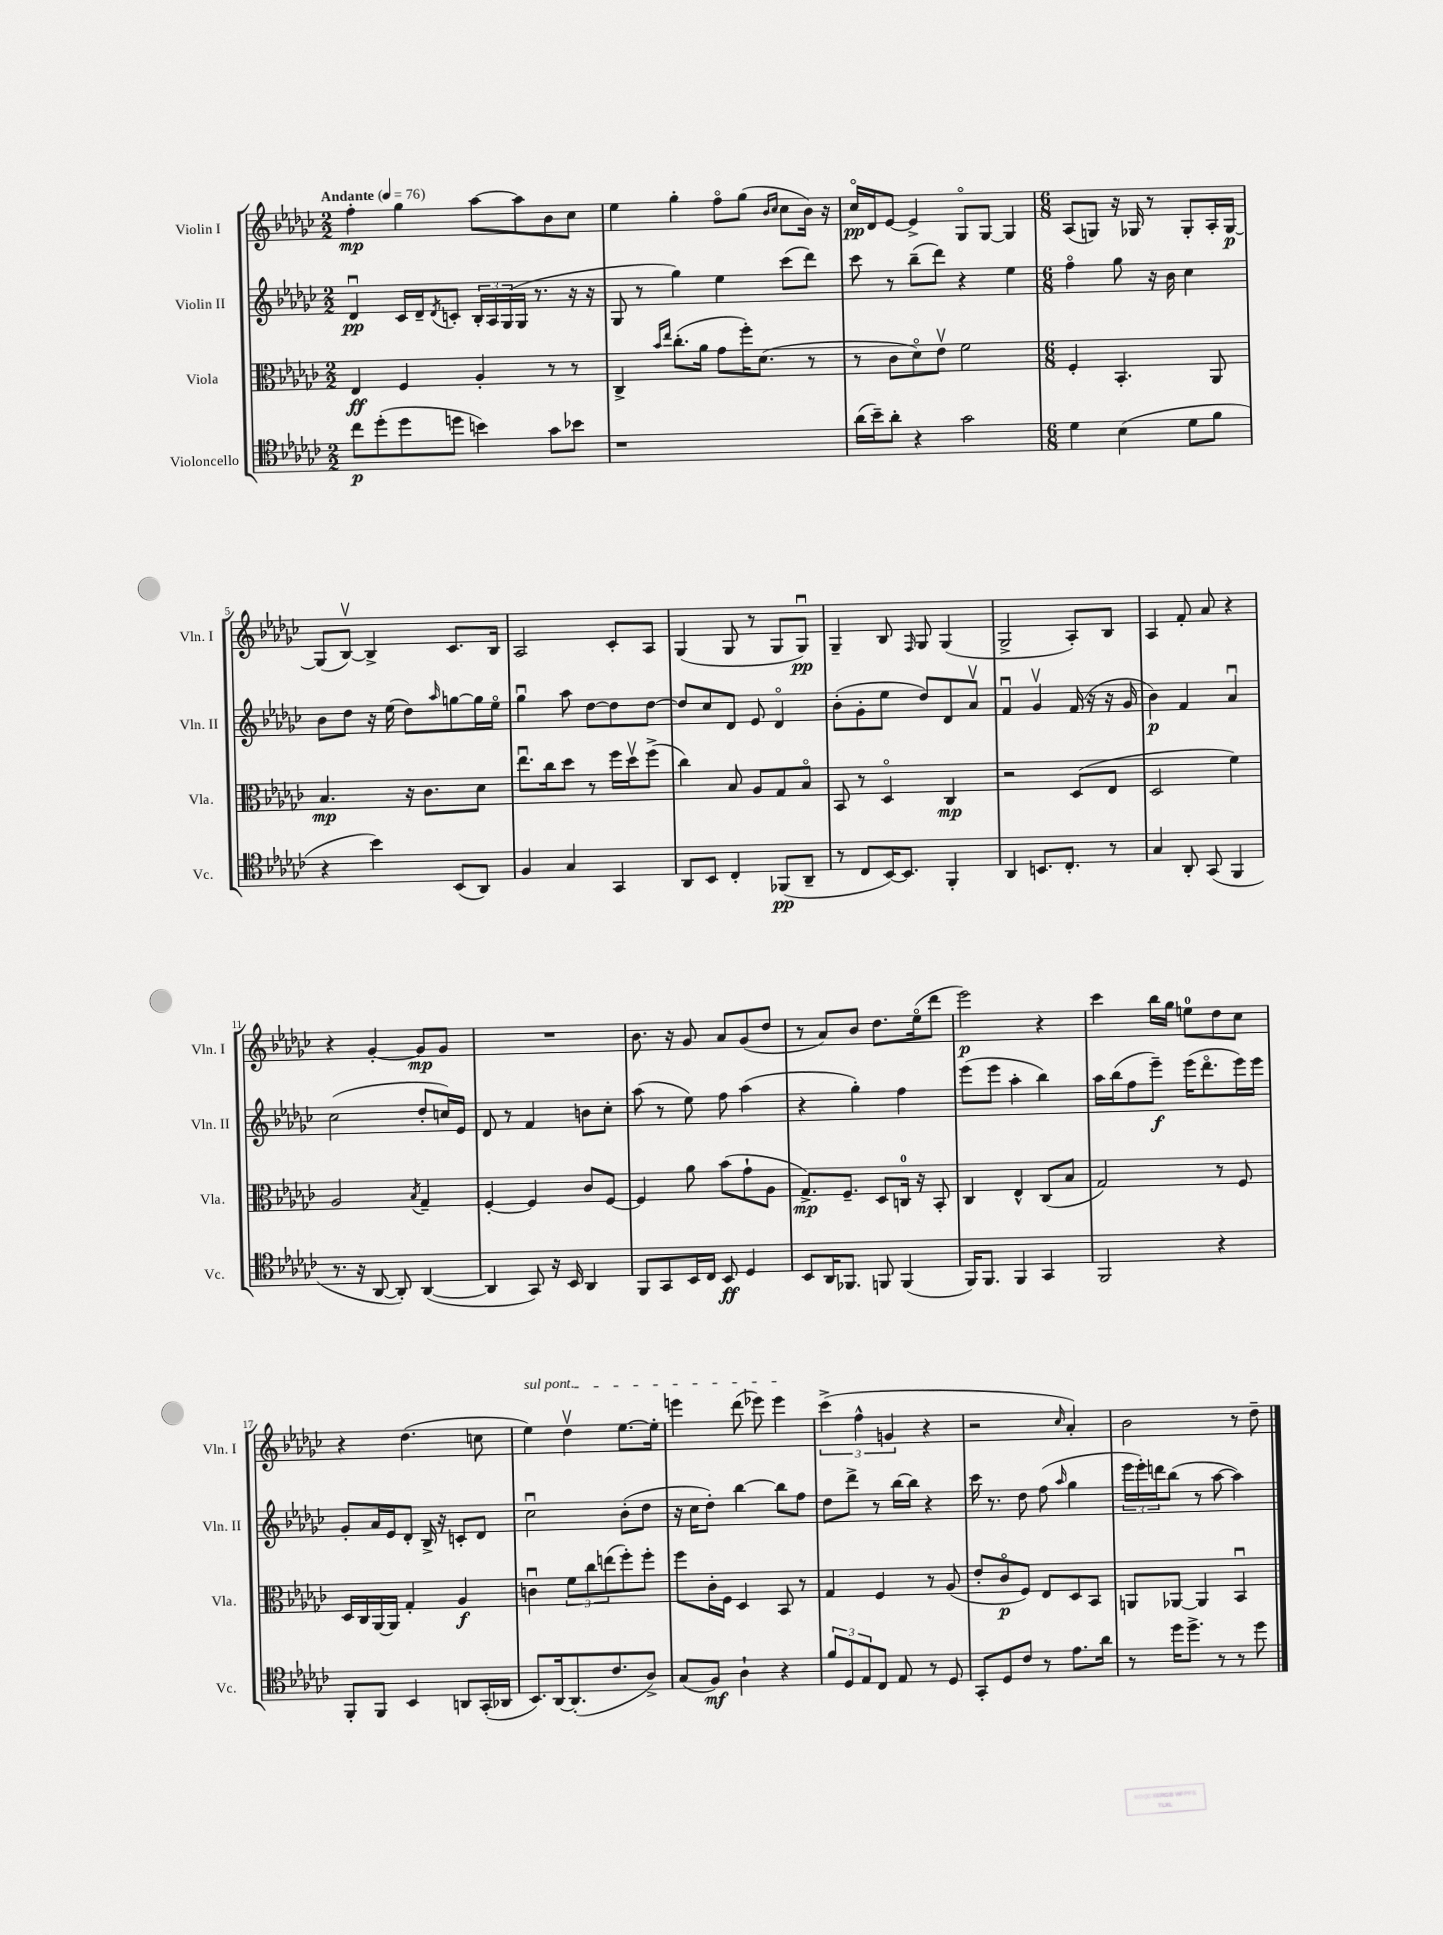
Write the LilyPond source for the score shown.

<<
\new StaffGroup <<
\new Staff = "s0" \with { instrumentName = "Violin I" shortInstrumentName = "Vln. I" } {
    \clef treble \key ges \major \numericTimeSignature \time 2/2 \tempo "Andante" 4 = 76
    f''4-.\mp ges''4 aes''8~ aes''8 bes'8 ces''8 |
    ees''4 ges''4-. f''8\flageolet ges''8( \grace { bes'16 ces''16 } ces''8 bes'16) r16 |
    ces''16\flageolet\pp des'16 ees'8~ ees'4-> ges8\flageolet ges8~ ges4 |
    \numericTimeSignature \time 6/8 aes8( g8) r16 ges16 r8 ges8-. aes16-. ges16~\p |
    ges8( bes8~\upbow) bes4-> ces'8. bes16 |
    aes2 ces'8-. aes8 |
    ges4( ges8 r8 ges8 ges8\downbow\pp) |
    ges4-- bes8 \grace { f16 } ges8 ges4( |
    ges2-> aes8-.) bes8 |
    aes4 f'8-. aes'8 r4 |
    r4 ges'4~-. ges'8\mp ges'8 |
    R2. |
    bes'8. r16 ges'8 aes'8 ges'8( des''8 |
    r8 aes'8) bes'8 des''8. ees''16\flageolet( des'''8 |
    ees'''2\p) r4 |
    ces'''4 bes''16 ges''16 e''8-0 des''8 ces''8 |
    r4 des''4.( c''8 |
    \once \override TextSpanner.bound-details.left.text = \markup { \italic "sul pont." } ees''4\startTextSpan) des''4\upbow ees''8.~ ees''16-. |
    e'''4 des'''8( ees'''8) ees'''4\stopTextSpan |
    \tuplet 3/2 { ces'''4->( f''4-^ g'4 } r4 |
    r2 \grace { ces''16 } aes'4-.) |
    bes'2 r8 des''8-- \bar "|." |
}
\new Staff = "s1" \with { instrumentName = "Violin II" shortInstrumentName = "Vln. II" } {
    \clef treble \key ges \major \numericTimeSignature \time 2/2
    des'4\downbow\pp ces'16 des'16-- \acciaccatura { des'8 } c'8-. \tuplet 3/2 { bes16-. aes16 ges16( } ges16 r8. r16 r16 |
    ges8 r8 ges''4) ees''4 ces'''8( des'''8) |
    ces'''8 r8 bes''8--( des'''8) r4 ees''4 |
    \numericTimeSignature \time 6/8 f''4\flageolet ges''8 r16 bes'16 ces''4 |
    bes'8 des''8 r16 ees''16( des''8) \grace { aes''16 } g''8~ g''16 ees''16\flageolet |
    ges''4\downbow aes''8 des''8~ des''8 des''8~ |
    des''8 ces''8 des'8 ees'8 des'4\flageolet |
    bes'8-.( ges'8-. ees''8 des''8) des'8 aes'8\upbow |
    f'4\downbow ges'4\upbow f'16( r16 r16 ges'16 |
    bes'4\p) f'4 aes'4\downbow |
    ces''2( des''8-. c''16) ees'16 |
    des'8 r8 f'4 b'8 ces''8-. |
    aes''8( r8 ees''8) f''8 aes''4( |
    r4 ges''4-.) f''4 |
    ees'''8( ees'''8 aes''4-. bes''4) |
    aes''16 bes''16( f''8 ees'''8--\f) ees'''16( des'''8.\flageolet ees'''16) ees'''16 |
    ges'8-. aes'16 ees'16 des'8-. bes16-> r16 c'8-. des'8 |
    ces''2\downbow bes'8-.( des''8 |
    r16 ces''16 des''8-.) bes''4~ bes''8 f''8 |
    des''8 des'''8-> r8 bes''16~ bes''16 r4 |
    ces'''16 r8. des''8 f''8( \grace { aes''16 } ges''4 |
    \tuplet 3/2 { ees'''16 ees'''16-.) d'''16 } bes''8( r8 aes''8~ aes''4) \bar "|." |
}
\new Staff = "s2" \with { instrumentName = "Viola" shortInstrumentName = "Vla." } {
    \clef alto \key ges \major \numericTimeSignature \time 2/2
    ees4\ff f4 aes4-. r8 r8 |
    ces4-> \grace { bes'16 ees''16 } ces''8.-.( aes'16 ges'8 f''16-.) des'8.( r8 |
    r8 ces'8 des'8\flageolet) ees'8\upbow f'2 |
    \numericTimeSignature \time 6/8 f4-. bes,4.-. aes,8 |
    bes4.\mp r16 ces'8. des'8 |
    ees''8.\downbow ces''16 des''8 r8 f''16 des''16\upbow f''8->( |
    ces''4) bes8 aes8 ges8 bes8\flageolet |
    bes,8 r8 des4\flageolet ces4\mp |
    r2 des8( ees8 |
    des2 f'4) |
    aes2 \acciaccatura { bes8 } ges4-- |
    f4~-. f4 ces'8 f8~ |
    f4 aes'8 bes'8( ges'8-! aes8 |
    ges8.->\mp) f8.-- des8 c16-0 r16 bes,8-. |
    ces4 ees4-^ ces8( bes8 |
    ges2) r8 f8 |
    des16 ces16 aes,16~ aes,16 ges4-. aes4\f |
    c'4\downbow \tuplet 3/2 { f'8 ces''8 e''8( } f''8-.) f''8-. |
    f''8 ces'16-. f16 des4 bes,8 r8 |
    ges4 f4 r8 aes8( |
    ees'8-. ces'8\flageolet\p f8) ees8 des8 bes,8 |
    a,8 aes,8~ aes,4 bes,4\downbow \bar "|." |
}
\new Staff = "s3" \with { instrumentName = "Violoncello" shortInstrumentName = "Vc." } {
    \clef tenor \key ges \major \numericTimeSignature \time 2/2
    ces''8\p des''8-.( des''8 d''8 b'4) ges'8 bes'8 |
    r1 |
    aes'16( bes'16--) aes'8-. r4 ges'2 |
    \numericTimeSignature \time 6/8 des'4 bes4( des'8 f'8 |
    r4 bes'4) bes,8( aes,8) |
    f4 ges4 ges,4 |
    aes,8 bes,8 ces4-. fes,8\pp( aes,8-- |
    r8 ces8 bes,16~) bes,8. f,4-. |
    aes,4 b,8. ces8.-. r8 |
    ges4 aes,8-. ges,8( f,4 |
    r8. r16 aes,8~ aes,8-.) aes,4~( |
    aes,4 ges,8) r16 bes,16 aes,4 |
    f,8 ges,8 bes,16 ces16 bes,8\ff des4 |
    bes,8 aes,16 fes,8. f,8 f,4( |
    f,16) f,8. f,4 ges,4 |
    f,2 r4 |
    f,8-. f,8 bes,4 a,8 ges,16-.( aes,16 |
    bes,8.) aes,16~ aes,8.-.( ces'8. aes8->) |
    ges8( f8\mf) aes4-! r4 |
    \tuplet 3/2 { f'8 des8 ees8 } ces8 ees8 r8 des8 |
    ges,8-. des8 ces'8 r8 ees'8. aes'16 |
    r8 des''16 des''8.-> r8 r8 des''8 \bar "|." |
}
>>
>>
